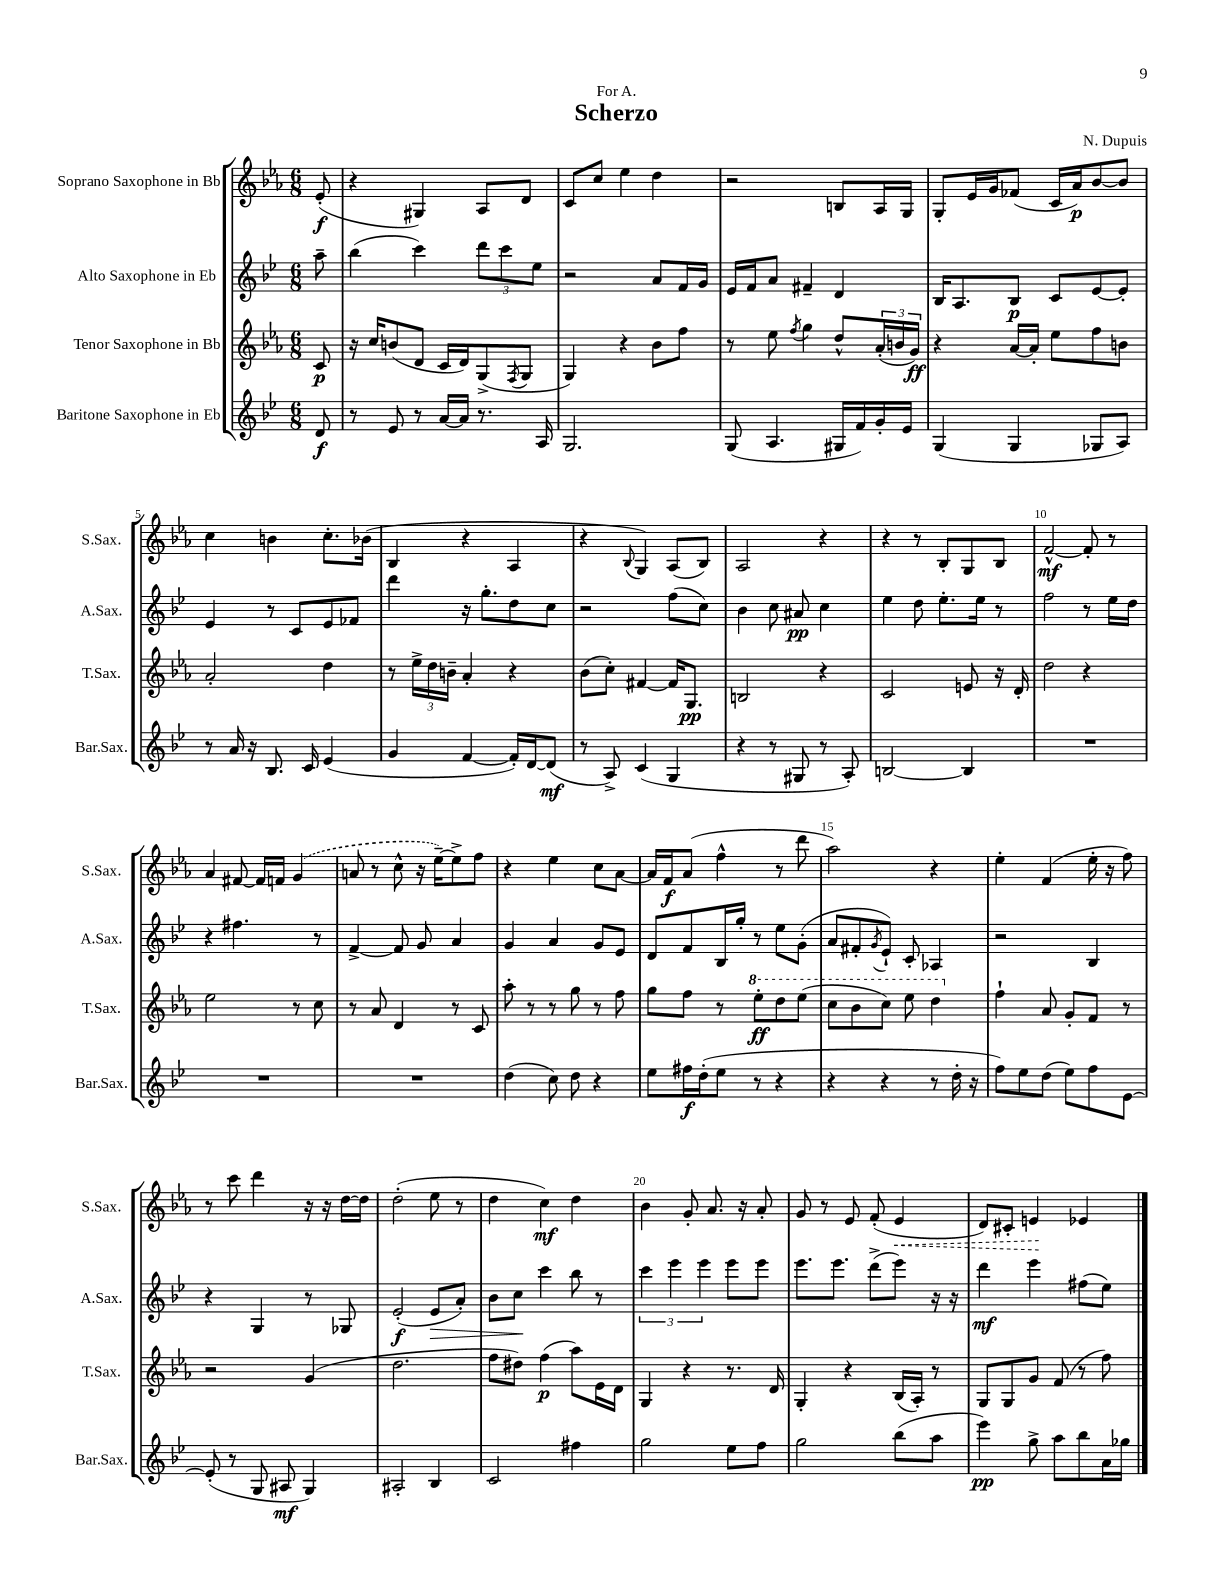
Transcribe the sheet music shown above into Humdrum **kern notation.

**kern	**kern	**kern	**kern
*staff4	*staff3	*staff2	*staff1
*clefG2	*clefG2	*clefG2	*clefG2
*k[b-e-]	*k[b-e-a-]	*k[b-e-]	*k[b-e-a-]
*M6/8	*M6/8	*M6/8	*M6/8
8d/	8c/	8aa~\	(8e-'/
=	=	=	=
8r	16r	(4bb-\	4r
.	16cc/LK	.	.
8e-/	(8b/	.	.
8r	8d/J	4ccc\)	4G#/)
[16a/LL	16c/LL	.	.
16a/]JJ	16d/J)	.	.
8.r	(8G^/	12ddd\L	8A-/L
.	.	12ccc\	.
.	8qF/	.	.
.	8G/J	.	8d/J
.	.	12ee-\J	.
16A/	.	.	.
=	=	=	=
2.G/	4G/)	2r	8c/L
.	.	.	8cc/J
.	4r	.	4ee-\
.	8b-\L	8a/L	4dd\
.	8ff\J	16f/L	.
.	.	16g/JJ	.
=	=	=	=
(8G/	8r	16e-/LL	2r
.	.	16f/J	.
4.A/	8ee-\	8a/J	.
.	8qff/	.	.
.	4gg\	4f#~/	.
16G#/LL	8dd^^/L	4d/	8B/L
16f/)	.	.	.
16g'/	(24a-'/L	.	16A-/L
.	24b/	.	.
16e-/JJ	.	.	16G/JJ
.	24g/JJ)	.	.
=	=	=	=
(4G/	4r	16B-/LK	8G'/L
.	.	8.A/	.
.	.	.	16e-/L
.	.	.	16g/J
4G/	[16a-/LL	8B-/J	(8f-/J
.	16a-'/]JJ	.	.
.	8ee-\L	8c/L	16c/LL
.	.	.	16a-/J)
8G-/L	8ff\	[8e-/	[8b-/
8A/J)	8b\J	8e-'/]J	8b-/]J
=	=	=	=
8r	2a-'/	4e-/	4cc\
16a/	.	.	.
16r	.	.	.
8.B-/	.	8r	4b\
.	.	8c/L	.
16c/	.	.	.
(4e-/	4dd\	8e-/	8.cc'\L
.	.	8f-/J	.
.	.	.	(16b-\Jk
=	=	=	=
4g/	8r	4ddd\	4B-/
.	24ee-^\LL	.	.
.	24dd\	.	.
.	24b~\JJ	.	.
[4f/	4a-'/	16r	4r
.	.	8.gg'\L	.
16f'/]LL)	4r	8dd\	4A-/
[16d/J	.	.	.
(8d/]J	.	8cc\J	.
=	=	=	=
8r	(8b-\L	2r	4r
8A^/)	8cc'\J)	.	.
.	.	.	8qqB-/
(4c/	[4f#/	.	4G/)
4G/	16f#/]LK	(8ff\L	(8A-/L
.	8.G/J	.	.
.	.	8cc\J)	8B-/J)
=	=	=	=
4r	2B/	4b-\	2A-/
8r	.	8cc\	.
8G#/	.	8a#/	.
8r	4r	4cc\	4r
8A'/)	.	.	.
=	=	=	=
[2B/	2c/	4ee-\	4r
.	.	8dd\	8r
.	.	8.ee-'\L	8B-'/L
4B/]	8e/	.	8G/
.	.	16ee-\Jk	.
.	16r	8r	8B-/J
.	16d'/	.	.
=	=	=	=
2.r	2dd\	2ff\	[2f^^/
.	4r	8r	8f'/]
.	.	16ee-\LL	8r
.	.	16dd\JJ	.
=	=	=	=
2.r	2ee-\	4r	4a-/
.	.	4.ff#\	[8f#/
.	.	.	16f#/]LL
.	.	.	16f/JJ
.	8r	.	(4g/
.	8cc\	8r	.
=	=	=	=
2.r	8r	[4f^/	8a/
.	8a-/	.	8r
.	4d/	8f/]	8cc^^\
.	.	8g/	16r
.	.	.	[16ee-~\LK)
.	8r	4a/	8ee-^\]
.	8c/	.	8ff\J
=	=	=	=
(4dd\	8aa-'\	4g/	4r
.	8r	.	.
8cc\)	8r	4a/	4ee-\
8dd\	8gg\	.	.
4r	8r	8g/L	8cc\L
.	8ff\	8e-/J	[8a-\J
=	=	=	=
8ee-\L	8gg\L	8d/L	16a-/]LL
.	.	.	16f/J
16ff#\L	8ff\J	8f/	(8a-/J
(16dd'\J	.	.	.
8ee-\J	8r	16B-/L	4ff^^\
.	.	16gg'/JJ	.
8r	8eee-'\L	8r	.
4r	8ddd\	8ee-\L	8r
.	(8eee-\J	(8g'\J	8ddd\
=	=	=	=
4r	8ccc\L	8a/L	2aa-\)
.	8bb-\	8f#'/	.
.	.	8qg/	.
4r	8ccc\J)	8e-`/J)	.
.	8eee-\	8c'/	.
8r	4ddd\	4A-/	4r
16dd'\	.	.	.
16r	.	.	.
=	=	=	=
8ff\L)	4ff`\	2r	4ee-'\
8ee-\	.	.	.
(8dd\J	8a-/	.	(4f/
8ee-\L)	8g'/L	.	.
8ff\	8f/J	4B-/	16ee-'\
.	.	.	16r
[8e-\J	8r	.	8ff\)
=	=	=	=
(8e-'/]	2r	4r	8r
8r	.	.	8ccc\
8G/	.	4G/	4ddd\
8A#/	.	.	.
4G/)	(4g/	8r	16r
.	.	.	16r
.	.	8G-/	[16dd\LL
.	.	.	16dd\]JJ
=	=	=	=
2A#'/	2.dd\	(2e-'/	(2dd'\
4B-/	.	8e-/L	8ee-\
.	.	8a'/J)	8r
=	=	=	=
2c/	8ff\L	8b-\L	4dd\
.	8dd#\J)	8cc\J	.
.	(4ff\	4ccc\	4cc\)
4ff#\	8aa-\L)	8bb-\	4dd\
.	16e-\L	8r	.
.	16d\JJ	.	.
=	=	=	=
2gg\	4G/	6ccc\	4b-\
.	.	6eee-\	.
.	4r	.	8g'/
.	.	6eee-\	.
.	.	.	8.a-/
8ee-\L	8.r	8eee-\L	.
.	.	.	16r
8ff\J	.	8eee-\J	8a-'/
.	16d/	.	.
=	=	=	=
2gg\	4G'/	8.eee-\L	8g/
.	.	.	8r
.	.	8.eee-\J	.
.	4r	.	8e-/
.	.	(8ddd^\L	(8f'/
(8bb-\L	(16B-/LL	8eee-\J)	4e-/
.	16A-'/JJ)	.	.
8aa\J	8r	16r	.
.	.	16r	.
=	=	=	=
4eee-\)	8G/L	4ddd\	8d/L)
.	8G/	.	8c#'/J
8gg^\	8g/J	4eee-\	4e/
8aa\L	(8f/	.	.
8bb-\	8r	(8ff#\L	4e-/
16a\L	8ff\)	8ee-\J)	.
16gg-\JJ	.	.	.
==	==	==	==
*-	*-	*-	*-
